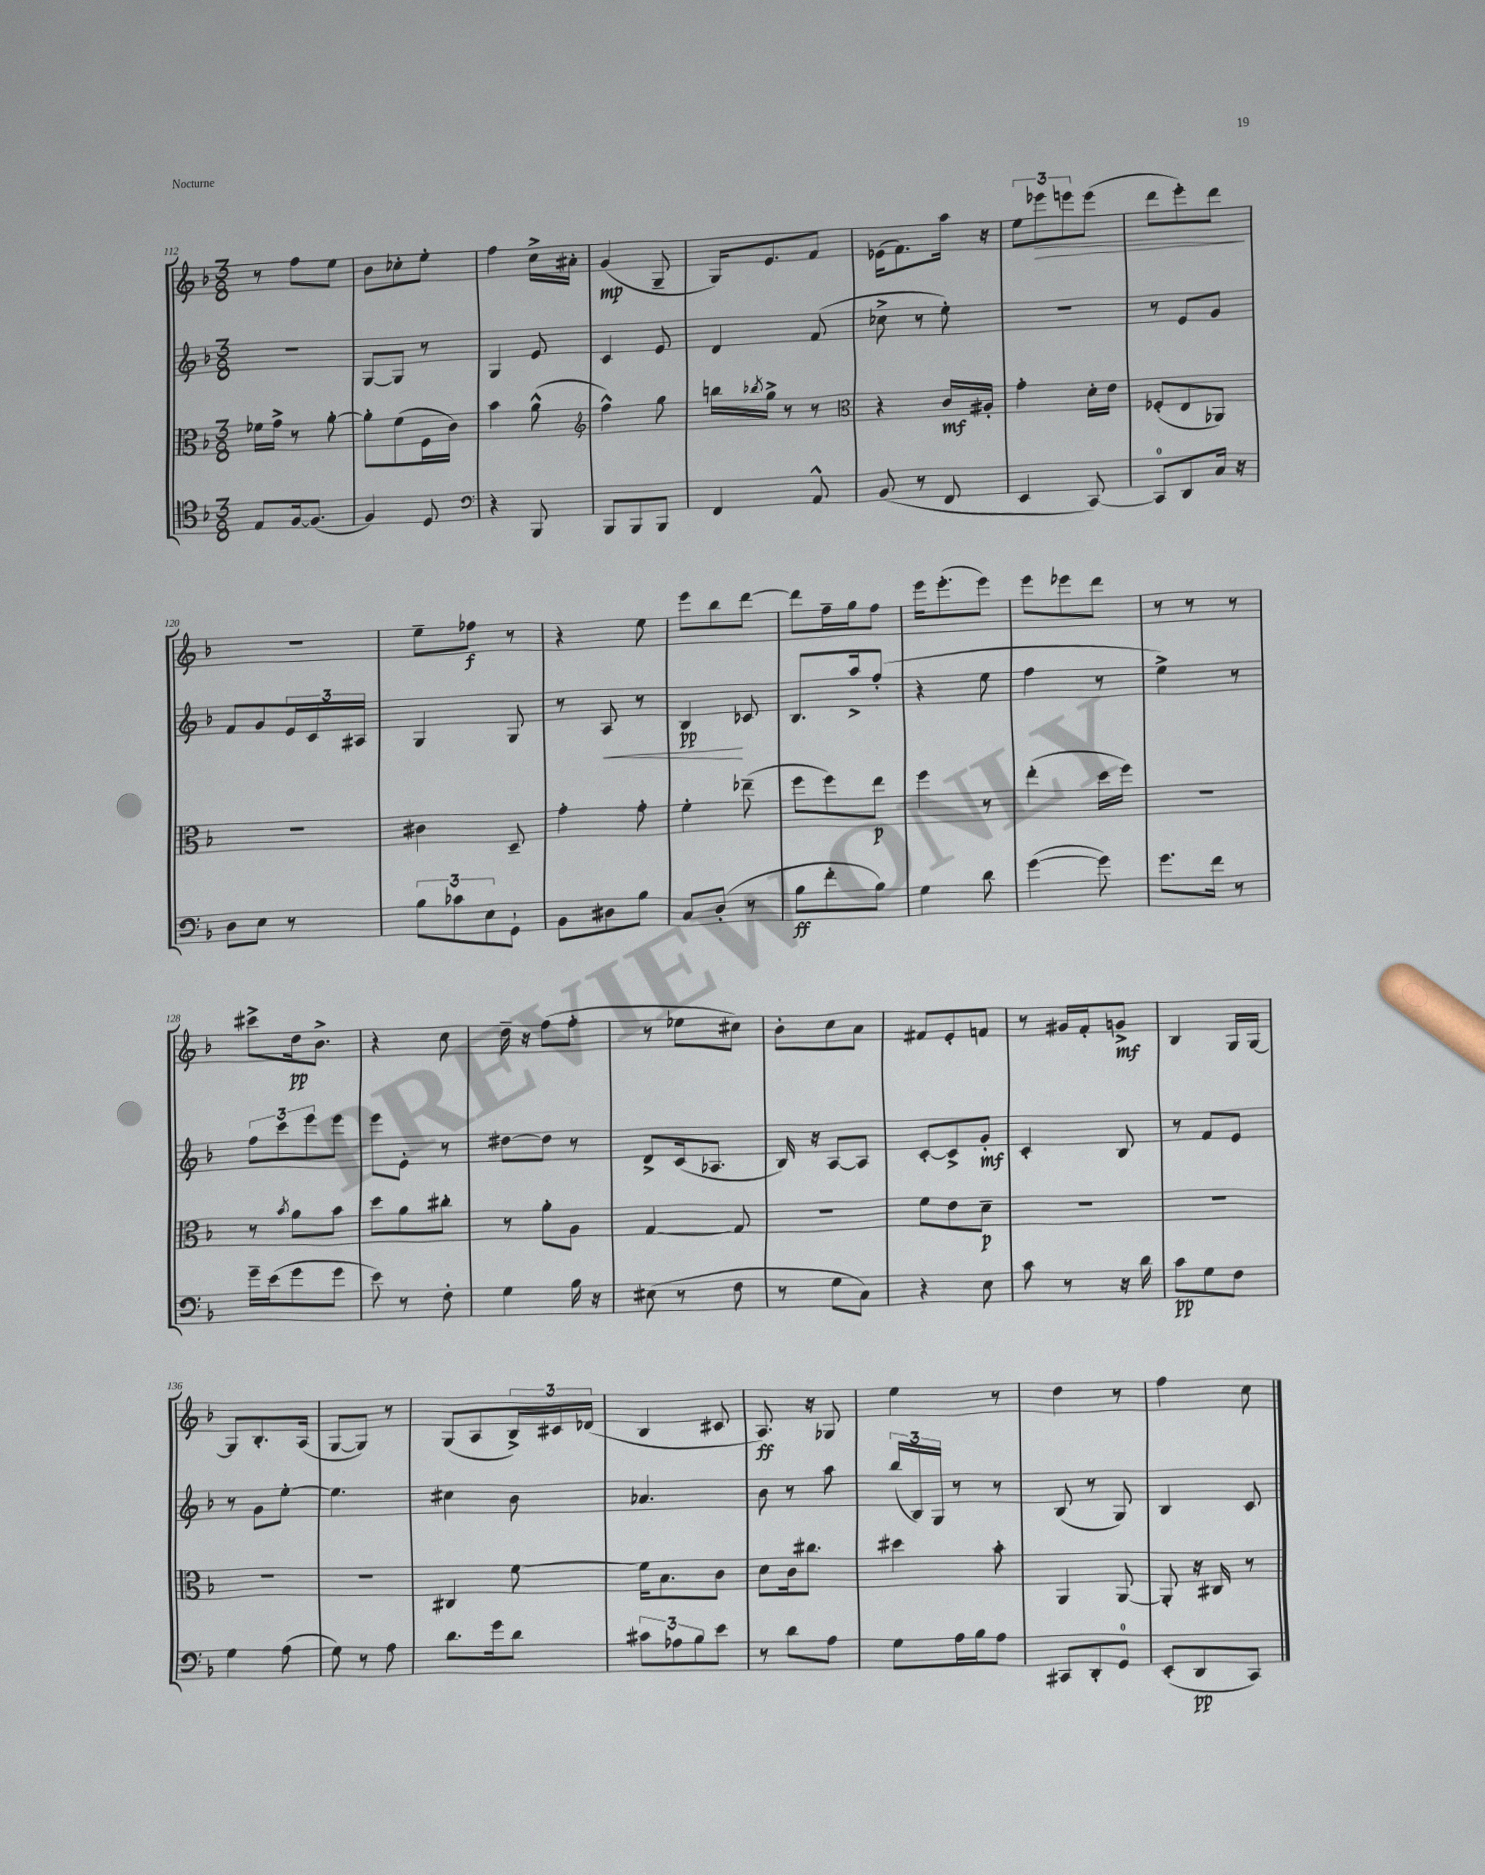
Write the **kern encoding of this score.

**kern	**dynam	**kern	**dynam	**kern	**dynam	**kern	**dynam
*part4	*part4	*part3	*part3	*part2	*part2	*part1	*part1
*staff4	*staff4	*staff3	*staff3	*staff2	*staff2	*staff1	*staff1
*clefC4	*	*clefC3	*	*clefG2	*	*clefG2	*
*k[b-]	*	*k[b-]	*	*k[b-]	*	*k[b-]	*
*M3/8	*	*M3/8	*	*M3/8	*	*M3/8	*
=112	=112	=112	=112	=112	=112	=112	=112
8E/L	.	16f-X\LL	.	4.r	.	8r	.
.	.	16g^\JJ	.	.	.	.	.
[16F/k	.	8r	.	.	.	8ff\L	.
(8.F/J]	.	.	.	.	.	.	.
.	.	[8a'\	.	.	.	8ee\J	.
=113	=113	=113	=113	=113	=113	=113	=113
4F/)	.	8a'\L]	.	[8G/L	.	8b-\L	.
.	.	(8f\	.	8G/J]	.	8cc-X'\	.
8D/	.	16F\L	.	8r	.	8ee'\J	.
.	.	16c\JJ)	.	.	.	.	.
=114	=114	=114	=114	=114	=114	=114	=114
*clefF4	*	*	*	*	*	*	*
4r	.	4b-\	.	4G/	.	4ff\	.
8BBB-/	.	(8a^^\	.	8e/	.	16cc^\LL	.
.	.	.	.	.	.	16a#X'\JJ	.
=115	=115	=115	=115	=115	=115	=115	=115
*	*	*clefG2	*	*	*	*	*
8BBB-/L	.	4ff^^\)	.	4c/	.	(4g/	mp
8BBB-/	.	.	.	.	.	.	.
8BBB-/J	.	8gg\	.	8e/	.	8G~/	.
=116	=116	=116	=116	=116	=116	=116	=116
4FF/	.	16bbn\LL	.	4d/	.	16G/KL)	.
.	.	8qbb-X/	.	.	.	.	.
.	.	16gg^\JJ	.	.	.	8.e/	.
.	.	8r	.	.	.	.	.
8AA^^/	.	8r	.	(8f/	.	8f/J	.
=117	=117	=117	=117	=117	=117	=117	=117
*	*	*clefC3	*	*	*	*	*
(8BB-/	.	4r	.	8cc-X^\	.	(16e-X\KL	.
.	.	.	.	.	.	8.f\)	.
8r	.	.	.	8r	.	.	.
8FF/	.	16c/LL	mf	8ee'\)	.	16aa\Jk	.
.	.	16A#X'/JJ	.	.	.	16r	.
=118	=118	=118	=118	=118	=118	=118	=118
4EE/	.	4g'\	.	4.r	.	12ee\L	.
!	!	!	!	!	!	!	!LO:HP:b
.	.	.	.	.	.	12eee-X\	>
.	.	.	.	.	.	12eeen\	.
[8CC/)	.	16d'\LL	.	.	.	(8eee\J	.
.	.	16e\JJ	.	.	.	.	.
=119	=119	=119	=119	=119	=119	=119	=119
8CC/L]	.	(8F-X'/L	.	8r	.	8ddd\L	.
8DD/	.	8E/	.	8e/L	.	8eee'\)	.
16C/Jk	.	8AA-X/J)	.	8g/J	.	8ddd\J	.
16r	.	.	.	.	.	.	.
.	.	.	.	.	.	.	]
!!LO:LB:g=z
=120	=120	=120	=120	=120	=120	=120	=120
8D\L	.	4.r	.	8f/L	.	4.r	.
8E\J	.	.	.	8g/	.	.	.
8r	.	.	.	24e/L	.	.	.
.	.	.	.	24c/	.	.	.
.	.	.	.	24A#X/JJ	.	.	.
=121	=121	=121	=121	=121	=121	=121	=121
12B-\L	.	4c#X\	.	4G/	.	8ee~\L	.
12c-X\	.	.	.	.	.	.	.
.	.	.	.	.	.	8ff-X\J	f
12E\	.	.	.	.	.	.	.
8GG`\J	.	8D~/	.	8G/	.	8r	.
=122	=122	=122	=122	=122	=122	=122	=122
8BB-\L	.	4g'\	.	8r	.	4r	.
!	!	!	!	!	!LO:HP:b	!	!
8D#X\	.	.	.	8A/	<	.	.
8B-\J	.	8g'\	.	8r	.	8ee\	.
=123	=123	=123	=123	=123	=123	=123	=123
8C/L	.	4f'\	.	4B-/	pp	8eee\L	.
(8D'/J	.	.	.	.	.	8bb-\	.
8r	.	(8ee-X~\	.	8c-X/	[	[8ddd\J	.
=124	=124	=124	=124	=124	=124	=124	=124
8B-\L	ff	8ff\L	.	8.B-/L	.	8ddd\L]	.
8f'\	.	8ff\)	.	.	.	16ff~\L	.
.	.	.	.	16aa^/k	.	16gg\J	.
8B-\J)	.	8ee\J	p	(8ff'/J	.	8ff\J	.
=125	=125	=125	=125	=125	=125	=125	=125
4G\	.	4ff\	.	4r	.	16eee\KL	.
.	.	.	.	.	.	(8.eee'\	.
8d\	.	8r	.	8ee\	.	8eee\J)	.
=126	=126	=126	=126	=126	=126	=126	=126
([4g\	.	(4ee'\	.	4ff\	.	8eee\L	.
.	.	.	.	.	.	8eee-X\	.
8g\])	.	16dd\LL	.	8r	.	8ddd\J	.
.	.	16ff\JJ)	.	.	.	.	.
=127	=127	=127	=127	=127	=127	=127	=127
8.g\L	.	4.r	.	4ee^\)	.	8r	.
.	.	.	.	.	.	8r	.
16f\Jk	.	.	.	.	.	.	.
8r	.	.	.	8r	.	8r	.
!!LO:LB:g=z
=128	=128	=128	=128	=128	=128	=128	=128
16g~\LL	.	8r	.	12ff\L	.	8ccc#X^\L	.
(16e\J	.	.	.	.	.	.	.
.	.	.	.	12ccc\	.	.	.
.	.	8qb-/	.	.	.	.	.
8g\	.	8a\L	.	.	.	16dd\k	pp
.	.	.	.	12eee\	.	.	.
.	.	.	.	.	.	8.b-^\J	.
8g\J	.	8b-\J	.	8eee\J	.	.	.
=129	=129	=129	=129	=129	=129	=129	=129
8e\)	.	8dd\L	.	8eee\L	.	4r	.
8r	.	8a\	.	8e'\J	.	.	.
8F'\	.	8cc#X'\J	.	8r	.	8cc\	.
=130	=130	=130	=130	=130	=130	=130	=130
4G\	.	8r	.	[8dd#X\L	.	16dd~\	.
.	.	.	.	.	.	16r	.
.	.	8a'\L	.	8dd#\J]	.	(8ff\L	.
16B-\	.	8A\J	.	8r	.	8ff'\J	.
16r	.	.	.	.	.	.	.
=131	=131	=131	=131	=131	=131	=131	=131
(8E#X\	.	[4G/	.	8d^/L	.	8r	.
8r	.	.	.	(16c/k	.	8ee-X\L	.
.	.	.	.	8.A-X/J	.	.	.
8F\	.	8G/]	.	.	.	8cc#X\J)	.
=132	=132	=132	=132	=132	=132	=132	=132
8r	.	4.r	.	16B-/)	.	8b-'\L	.
.	.	.	.	16r	.	.	.
8G\L	.	.	.	[8A/L	.	8cc\	.
8C\J)	.	.	.	8A/J]	.	8a\J	.
=133	=133	=133	=133	=133	=133	=133	=133
4r	.	8f\L	.	[8c'/L	.	8f#X/L	.
.	.	8e\	.	8c^/]	.	8e'/	.
8E\	.	8d~\J	p	8g'/J	mf	8fn/J	.
=134	=134	=134	=134	=134	=134	=134	=134
8c\	.	4.r	.	4c'/	.	8r	.
8r	.	.	.	.	.	16g#X/LL	.
.	.	.	.	.	.	16f'/J	.
16r	.	.	.	8B-/	.	8gn^/J	mf
16d\	.	.	.	.	.	.	.
=135	=135	=135	=135	=135	=135	=135	=135
8c\L	pp	4.r	.	8r	.	4B-/	.
8G\	.	.	.	8f/L	.	.	.
8F\J	.	.	.	8e/J	.	16G/LL	.
.	.	.	.	.	.	[16G/JJ	.
!!LO:LB:g=z
=136	=136	=136	=136	=136	=136	=136	=136
4G\	.	4.r	.	8r	.	8G/L]	.
.	.	.	.	8g\L	.	8.B-'/	.
(8A\	.	.	.	[8ee'\J	.	.	.
.	.	.	.	.	.	(16A/Jk	.
=137	=137	=137	=137	=137	=137	=137	=137
8G\)	.	4.r	.	4.ee\]	.	[8G/L	.
8r	.	.	.	.	.	8G/J])	.
8A\	.	.	.	.	.	8r	.
=138	=138	=138	=138	=138	=138	=138	=138
8.d\L	.	4C#X/	.	4cc#X\	.	(8G/L	.
.	.	.	.	.	.	8A/	.
16g\k	.	.	.	.	.	.	.
8d\J	.	[8f\	.	8b-\	.	24B-^/L)	.
.	.	.	.	.	.	24c#X/	.
.	.	.	.	.	.	(24d-X/JJ	.
=139	=139	=139	=139	=139	=139	=139	=139
12c#X\L	.	16f\KL]	.	4.a-X/	.	4B-/	.
.	.	8.B-\	.	.	.	.	.
12A-X\	.	.	.	.	.	.	.
12B-\	.	.	.	.	.	.	.
8e\J	.	8c\J	.	.	.	8c#X/	.
=140	=140	=140	=140	=140	=140	=140	=140
8r	.	8d\L	.	8b-\	.	8.A/)	ff
8d\L	.	16c\k	.	8r	.	.	.
.	.	8.cc#X\J	.	.	.	16r	.
8A\J	.	.	.	8aa\	.	8G-X/	.
=141	=141	=141	=141	=141	=141	=141	=141
8G\L	.	4dd#X\	.	(24bb-/LL	.	4ee\	.
.	.	.	.	24B-/)	.	.	.
.	.	.	.	24G/JJ	.	.	.
16A\L	.	.	.	8r	.	.	.
16B-\J	.	.	.	.	.	.	.
8A\J	.	8b-'\	.	8r	.	8r	.
=142	=142	=142	=142	=142	=142	=142	=142
8CC#X/L	.	4AA/	.	(8B-/	.	4dd\	.
8DD'/	.	.	.	8r	.	.	.
8GG/J	.	[8AA/	.	8G/)	.	8r	.
=143	=143	=143	=143	=143	=143	=143	=143
(8EE'/L	.	8AA'/]	.	4B-/	.	4ff\	.
8DD/	pp	16r	.	.	.	.	.
.	.	16C#X/	.	.	.	.	.
8CC/J)	.	8r	.	8c/	.	8cc\	.
==	==	==	==	==	==	==	==
*-	*-	*-	*-	*-	*-	*-	*-
